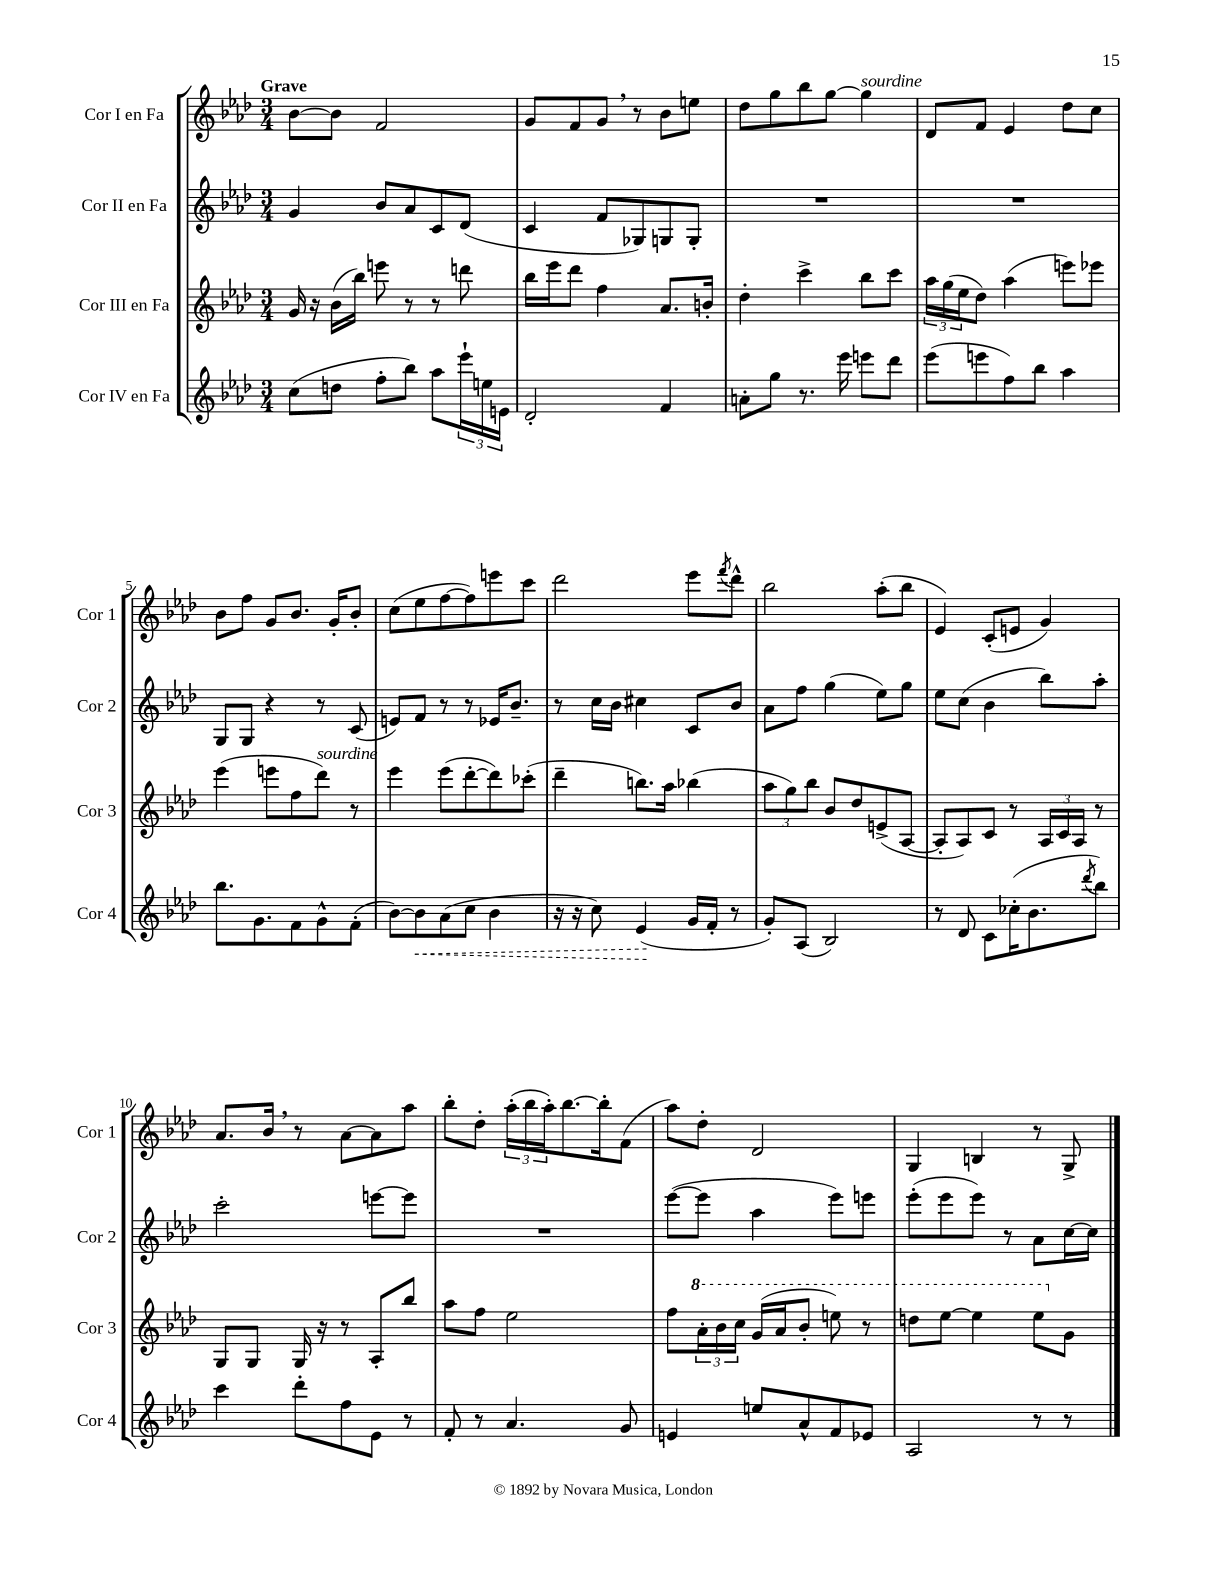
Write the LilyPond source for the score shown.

<<
\new StaffGroup <<
\new Staff = "s0" \with { instrumentName = "Cor I en Fa" shortInstrumentName = "Cor 1" } {
    \clef treble \key aes \major \numericTimeSignature \time 3/4 \tempo "Grave"
    bes'8~ bes'8 f'2 |
    g'8 f'8 g'8 \breathe r8 bes'8 e''8 |
    des''8 g''8 bes''8 g''8~ g''4^\markup { \italic "sourdine" } |
    des'8 f'8 ees'4 des''8 c''8 |
    bes'8 f''8 g'8 bes'8. g'16-. bes'8-. |
    c''8( ees''8 f''8~ f''8) e'''8 c'''8 |
    des'''2 ees'''8 \acciaccatura { f'''8 } des'''8-^ |
    bes''2 aes''8-.( bes''8 |
    ees'4) c'8-.( e'8 g'4) |
    aes'8. bes'16 \breathe r8 aes'8~ aes'8 aes''8 |
    bes''8-. des''8-. \tuplet 3/2 { aes''16-.( bes''16 aes''16-.) } bes''8.~ bes''16-. f'8( |
    aes''8) des''8-. des'2 |
    g4 b4 r8 g8-> \bar "|." |
}
\new Staff = "s1" \with { instrumentName = "Cor II en Fa" shortInstrumentName = "Cor 2" } {
    \clef treble \key aes \major \numericTimeSignature \time 3/4
    g'4 bes'8 aes'8 c'8 des'8( |
    c'4 f'8 ges8) g8 g8-. |
    R2. |
    R2. |
    g8 g8 r4 r8 c'8( |
    e'8) f'8 r8 r8 ees'16 bes'8.-- |
    r8 c''16 bes'16 cis''4 c'8 bes'8 |
    aes'8 f''8 g''4( ees''8) g''8 |
    ees''8 c''8( bes'4 bes''8) aes''8-. |
    c'''2-. e'''8~ e'''8 |
    R2. |
    ees'''8~( ees'''8 aes''4 ees'''8) e'''8 |
    ees'''8-.( ees'''8 ees'''8) r8 aes'8 c''16~ c''16 \bar "|." |
}
\new Staff = "s2" \with { instrumentName = "Cor III en Fa" shortInstrumentName = "Cor 3" } {
    \clef treble \key aes \major \numericTimeSignature \time 3/4
    g'16 r16 bes'16( bes''16) e'''8 r8 r8 d'''8 |
    bes''16 ees'''16 des'''8 f''4 aes'8. b'16-. |
    des''4-. c'''4-> bes''8 c'''8 |
    \tuplet 3/2 { aes''16 g''16( ees''16 } des''8) aes''4( e'''8) ees'''8 |
    ees'''4( e'''8 f''8 des'''8^\markup { \italic "sourdine" }) r8 |
    ees'''4 ees'''8( des'''8~-. des'''8) ces'''8-.( |
    des'''4-- b''8.) aes''16 bes''4( |
    \tuplet 3/2 { aes''8 g''8) bes''8 } bes'8 des''8 e'8->( aes8~ |
    aes8-. aes8) c'8 r8 \tuplet 3/2 { aes16 c'16 aes16 } r8 |
    g8 g8 g16 r16 r8 aes8-. bes''8 |
    aes''8 f''8 ees''2 |
    f''8 \tuplet 3/2 { \ottava #1 aes''16-. bes''16 c'''16 } g''16( aes''16 bes''8-. e'''8) r8 |
    d'''8 ees'''8~ ees'''4 ees'''8 \ottava #0 g'8 \bar "|." |
}
\new Staff = "s3" \with { instrumentName = "Cor IV en Fa" shortInstrumentName = "Cor 4" } {
    \clef treble \key aes \major \numericTimeSignature \time 3/4
    c''8( d''8 f''8-. bes''8) aes''8 \tuplet 3/2 { ees'''16-! e''16 e'16 } |
    des'2-. f'4 |
    a'8-. g''8 r8. ees'''16 e'''8 des'''8 |
    ees'''8( e'''8 f''8) bes''8 aes''4 |
    bes''8. g'8. f'8 g'8-^ f'8-.( |
    bes'8~) \once \override Hairpin.style = #'dashed-line bes'8\< aes'8( c''8 bes'4 |
    r16 r16 c''8) ees'4\!( g'16 f'16-. r8 |
    g'8-.) aes8( bes2) |
    r8 des'8 c'8 ces''16-.( bes'8. \acciaccatura { des'''8 } bes''8) |
    c'''4 des'''8-. f''8 ees'8 r8 |
    f'8-. r8 aes'4. g'8 |
    e'4 e''8 aes'8-^ f'8 ees'8 |
    aes2 r8 r8 \bar "|." |
}
>>
>>
